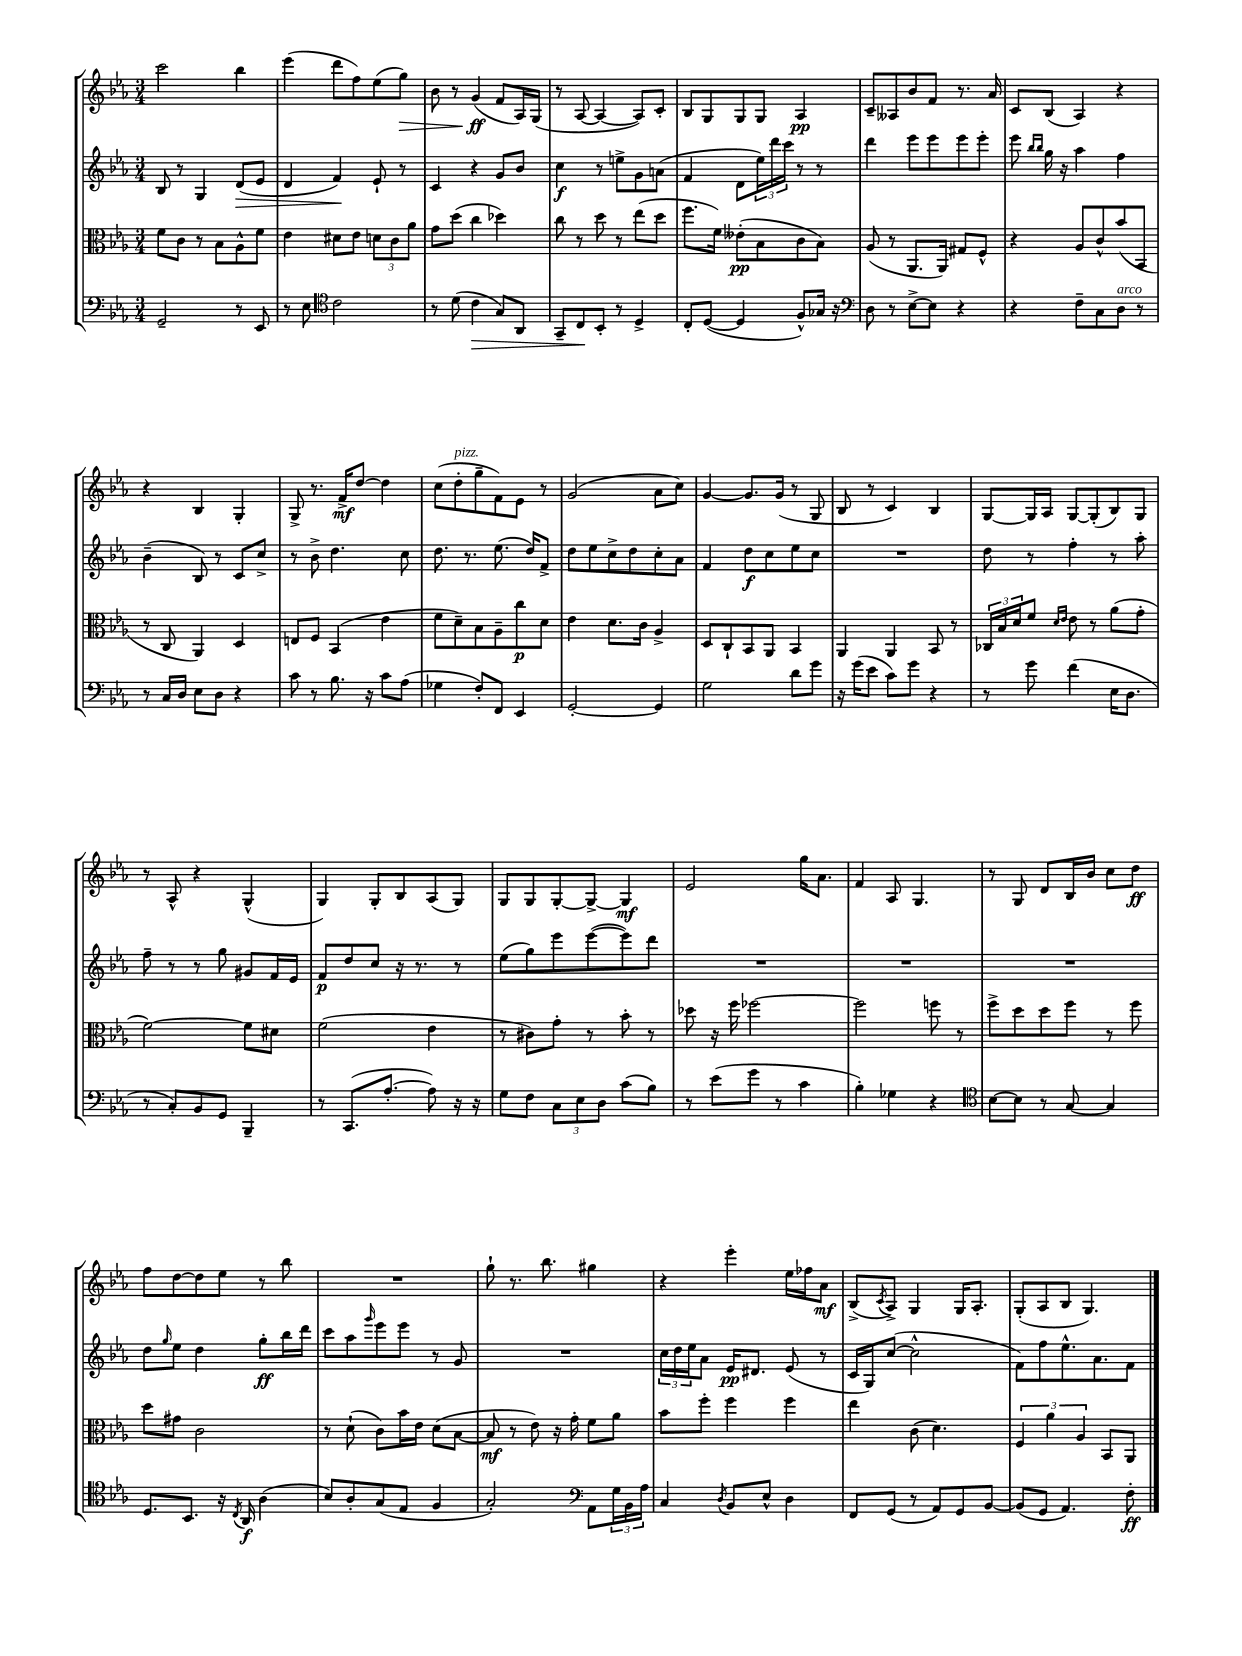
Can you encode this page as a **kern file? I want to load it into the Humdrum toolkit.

**kern	**dynam	**kern	**dynam	**kern	**dynam	**kern	**dynam
*part4	*part4	*part3	*part3	*part2	*part2	*part1	*part1
*staff4	*staff4	*staff3	*staff3	*staff2	*staff2	*staff1	*staff1
*clefF4	*	*clefC3	*	*clefG2	*	*clefG2	*
*k[b-e-a-]	*	*k[b-e-a-]	*	*k[b-e-a-]	*	*k[b-e-a-]	*
*M3/4	*	*M3/4	*	*M3/4	*	*M3/4	*
=8	=8	=8	=8	=8	=8	=8	=8
2GG~/	.	8f\L	.	8B-/	.	2ccc\	.
.	.	8c\J	.	8r	.	.	.
.	.	8r	.	4G/	.	.	.
.	.	8B-\L	.	.	.	.	.
!	!	!	!	!	!LO:HP:b	!	!
8r	.	8A-^^\	.	(8d/L	>	4bb-\	.
8EE-/	.	8f\J	.	8e-/J	.	.	.
=9	=9	=9	=9	=9	=9	=9	=9
8r	.	4e-\	.	4d/	.	(4eee-\	.
8E-\	.	.	.	.	.	.	.
*clefC4	*	*	*	*	*	*	*
2c\	.	8d#X\L	.	4f/)	.	8ddd\L	.
.	.	8e-\J	.	.	.	8ff\)	.
.	.	12dn\L	.	8e-`/	]	(8ee-\	.
.	.	12c\	.	.	.	.	.
!	!	!	!	!	!	!	!LO:HP:b
.	.	.	.	8r	.	8gg\J)	>
.	.	12a-\J	.	.	.	.	.
=10	=10	=10	=10	=10	=10	=10	=10
8r	.	8g\L	.	4c/	.	8b-\	.
(8d\	.	(8dd\J	.	.	.	8r	.
!	!LO:HP:b	!	!	!	!	!	!
4c\	>	4cc\	.	4r	.	(4g/	ff
8G/L)	.	4dd-X\)	.	8g/L	.	8f/L	]
8AA-/J	.	.	.	8b-/J	.	16A-/L)	.
.	.	.	.	.	.	(16G/JJ	.
=11	=11	=11	=11	=11	=11	=11	=11
8GG~/L	.	8cc\	.	4cc\	f	8r	.
8C/	.	8r	.	.	.	[8A-/	.
8BB-'/J	]	8dd\	.	8r	.	4A-/_	.
8r	.	8r	.	8een^\L	.	.	.
4D^/	.	(8ee-\L	.	8g\	.	8A-/L])	.
.	.	8dd\J	.	(8an\J	.	8c'/J	.
=12	=12	=12	=12	=12	=12	=12	=12
8C'/L	.	8.ff\L	.	4f/	.	8B-/L	.
([8D/J	.	.	.	.	.	8G/	.
.	.	16f\Jk)	.	.	.	.	.
4D/]	.	(8e--X'\L	pp	8d\L	.	8G/	.
.	.	8B-\	.	24ee-\L)	.	8G/J	.
.	.	.	.	24ddd\	.	.	.
.	.	.	.	24ccc\JJ	.	.	.
8F^^/L)	.	8c\	.	8r	.	4A-/	pp
16G-X/Jk	.	8B-\J)	.	8r	.	.	.
16r	.	.	.	.	.	.	.
=13	=13	=13	=13	=13	=13	=13	=13
*clefF4	*	*	*	*	*	*	*
8D\	.	(8A-/	.	4ddd\	.	8c~/L	.
8r	.	8r	.	.	.	8A--X/	.
[8E-^\L	.	8.AA-/L	.	8eee-\L	.	8b-/	.
8E-\J]	.	.	.	8eee-\	.	8f/J	.
.	.	16AA-/Jk)	.	.	.	.	.
4r	.	8G#X/L	.	8eee-\	.	8.r	.
.	.	8F^^/J	.	8eee-'\J	.	.	.
.	.	.	.	.	.	16a-/	.
=14	=14	=14	=14	=14	=14	=14	=14
4r	.	4r	.	8eee-\	.	8c/L	.
.	.	.	.	16qqbb-/LL	.	.	.
.	.	.	.	16qqbb-/JJ	.	.	.
.	.	.	.	16gg\	.	(8B-/J	.
.	.	.	.	16r	.	.	.
8F~\L	.	8A-/L	.	4aa-\	.	4A-/)	.
8C\	.	8c^^/	.	.	.	.	.
!LO:TX:a:i:t=arco	!	!	!	!	!	!	!
8D\J	.	(8b-/	.	4ff\	.	4r	.
8r	.	8BB-/J	.	.	.	.	.
!!LO:LB:g=z
=15	=15	=15	=15	=15	=15	=15	=15
8r	.	8r	.	(4b-~\	.	4r	.
16C/LL	.	8C/	.	.	.	.	.
16D/JJ	.	.	.	.	.	.	.
8E-\L	.	4AA-/)	.	8B-/)	.	4B-/	.
8D\J	.	.	.	8r	.	.	.
4r	.	4D/	.	8c/L	.	4G'/	.
.	.	.	.	8cc^/J	.	.	.
=16	=16	=16	=16	=16	=16	=16	=16
8c\	.	8En/L	.	8r	.	8G^/	.
8r	.	8F/J	.	8b-^\	.	8.r	.
8.B-\	.	(4BB-/	.	4.dd\	.	.	.
.	.	.	.	.	.	16f^/KL	mf
.	.	.	.	.	.	[8dd/J	.
16r	.	.	.	.	.	.	.
8c\L	.	4e-\	.	.	.	4dd\]	.
(8A-\J	.	.	.	8cc\	.	.	.
=17	=17	=17	=17	=17	=17	=17	=17
4G-X\	.	8f\L	.	8.dd\	.	(8cc\L	.
!	!	!	!	!	!	!LO:TX:a:i:t=pizz.	!
.	.	8d~\)	.	.	.	8dd'\	.
.	.	.	.	8.r	.	.	.
8F'/L)	.	8B-\	.	.	.	8gg~\	.
8FF/J	.	8A-~\	.	(8.ee-\	.	8f\)	.
4EE-/	.	8cc\	p	.	.	8e-\J	.
.	.	.	.	16dd/KL)	.	.	.
.	.	8d\J	.	8f^/J	.	8r	.
=18	=18	=18	=18	=18	=18	=18	=18
[2GG'/	.	4e-\	.	8dd\L	.	(2g/	.
.	.	.	.	8ee-\	.	.	.
.	.	8.d\L	.	8cc^\	.	.	.
.	.	.	.	8dd\	.	.	.
.	.	16c\Jk	.	.	.	.	.
4GG/]	.	4A-^/	.	8cc'\	.	8a-\L	.
.	.	.	.	8a-\J	.	8cc\J)	.
=19	=19	=19	=19	=19	=19	=19	=19
2G\	.	8D/L	.	4f/	.	[4g/	.
.	.	8C`/	.	.	.	.	.
.	.	8BB-/	.	8dd\L	f	8.g/L]	.
.	.	8AA-/J	.	8cc\	.	.	.
.	.	.	.	.	.	(16g/Jk	.
8d\L	.	4BB-/	.	8ee-\	.	8r	.
8g\J	.	.	.	8cc\J	.	8G/	.
=20	=20	=20	=20	=20	=20	=20	=20
16r	.	4AA-/	.	2.r	.	8B-/	.
(16g\KL	.	.	.	.	.	.	.
8e-\J	.	.	.	.	.	8r	.
8c\L)	.	4AA-/	.	.	.	4c/)	.
8g\J	.	.	.	.	.	.	.
4r	.	8BB-/	.	.	.	4B-/	.
.	.	8r	.	.	.	.	.
=21	=21	=21	=21	=21	=21	=21	=21
8r	.	24C-X/LL	.	8dd\	.	[8G/L	.
.	.	24B-/	.	.	.	.	.
.	.	24d/J	.	.	.	.	.
8g\	.	8f/J	.	8r	.	16G/L]	.
.	.	.	.	.	.	16A-/JJ	.
.	.	16qqd/LL	.	.	.	.	.
.	.	16qqe-/JJ	.	.	.	.	.
(4f\	.	8e-\	.	4ff'\	.	[8G/L	.
.	.	8r	.	.	.	(8G'/]	.
16E-\KL	.	(8a-\L	.	8r	.	8B-/)	.
8.D\J	.	.	.	.	.	.	.
.	.	8g'\J	.	8aa-'\	.	8G/J	.
!!LO:LB:g=z
=22	=22	=22	=22	=22	=22	=22	=22
8r	.	[2f\)	.	8ff~\	.	8r	.
8C'/L)	.	.	.	8r	.	8A-^^/	.
8BB-/	.	.	.	8r	.	4r	.
8GG/J	.	.	.	8gg\	.	.	.
4BBB-~/	.	8f\L]	.	8g#X/L	.	(4G^^/	.
.	.	8d#X\J	.	16f/L	.	.	.
.	.	.	.	16e-/JJ	.	.	.
=23	=23	=23	=23	=23	=23	=23	=23
8r	.	(2f\	.	8f/L	p	4G/)	.
(8.CC/L	.	.	.	8dd/	.	.	.
.	.	.	.	8cc/J	.	8G'/L	.
[8.A-'/J	.	.	.	.	.	.	.
.	.	.	.	16r	.	8B-/	.
.	.	.	.	8.r	.	.	.
8A-\])	.	4e-\	.	.	.	(8A-/	.
16r	.	.	.	8r	.	8G/J)	.
16r	.	.	.	.	.	.	.
=24	=24	=24	=24	=24	=24	=24	=24
8G\L	.	8r	.	(8ee-\L	.	8G/L	.
8F\J	.	8c#X\L)	.	8gg\)	.	8G/	.
12C\L	.	8g'\J	.	8eee-\	.	[8G'/	.
12E-\	.	.	.	.	.	.	.
.	.	8r	.	([8eee-\	.	8G^/J_	.
12D\J	.	.	.	.	.	.	.
(8c\L	.	8b-'\	.	8eee-\])	.	4G/]	mf
8B-\J)	.	8r	.	8ddd\J	.	.	.
=25	=25	=25	=25	=25	=25	=25	=25
8r	.	8dd-X\	.	2.r	.	2e-/	.
(8e-\L	.	16r	.	.	.	.	.
.	.	16ff\	.	.	.	.	.
8g\J	.	[2ff-X\	.	.	.	.	.
8r	.	.	.	.	.	.	.
4c\	.	.	.	.	.	16gg\KL	.
.	.	.	.	.	.	8.a-\J	.
=26	=26	=26	=26	=26	=26	=26	=26
4B-'\)	.	2ff-\]	.	2.r	.	4f/	.
4G-X\	.	.	.	.	.	8A-/	.
.	.	.	.	.	.	4.G/	.
4r	.	8ffn\	.	.	.	.	.
.	.	8r	.	.	.	.	.
=27	=27	=27	=27	=27	=27	=27	=27
*clefC4	*	*	*	*	*	*	*
[8B-\L	.	8ff^\L	.	2.r	.	8r	.
8B-\J]	.	8dd\	.	.	.	8G/	.
8r	.	8dd\	.	.	.	8d/L	.
[8G/	.	8ff\J	.	.	.	16B-/L	.
.	.	.	.	.	.	16b-/JJ	.
4G/]	.	8r	.	.	.	8cc\L	.
.	.	8ff\	.	.	.	8dd\J	ff
!!LO:LB:g=z
=28	=28	=28	=28	=28	=28	=28	=28
8.D/L	.	8dd\L	.	8dd\L	.	8ff\L	.
.	.	.	.	16qqgg/	.	.	.
.	.	8g#X\J	.	8ee-\J	.	[8dd\	.
8.BB-/J	.	.	.	.	.	.	.
.	.	2c\	.	4dd\	.	8dd\]	.
16r	.	.	.	.	.	8ee-\J	.
8qC/	.	.	.	.	.	.	.
16AA-/	f	.	.	.	.	.	.
(4A-\	.	.	.	8gg'\L	ff	8r	.
.	.	.	.	16bb-\L	.	8bb-\	.
.	.	.	.	16ddd\JJ	.	.	.
=29	=29	=29	=29	=29	=29	=29	=29
8B-/L)	.	8r	.	8ccc\L	.	2.r	.
8A-'/	.	(8d`\	.	8aa-\	.	.	.
.	.	.	.	16qqggg/	.	.	.
(8G/	.	8c\L)	.	8eee-\	.	.	.
8E-/J	.	16b-\L	.	8eee-\J	.	.	.
.	.	16e-\JJ	.	.	.	.	.
4F/	.	(8d\L	.	8r	.	.	.
.	.	[8B-\J	.	8g/	.	.	.
=30	=30	=30	=30	=30	=30	=30	=30
2G'/)	.	8B-/]	mf	2.r	.	8gg`\	.
.	.	8r	.	.	.	8.r	.
.	.	8e-\)	.	.	.	.	.
.	.	.	.	.	.	8.bb-\	.
.	.	16r	.	.	.	.	.
.	.	16g'\	.	.	.	.	.
*clefF4	*	*	*	*	*	*	*
8AA-\L	.	8f\L	.	.	.	4gg#X\	.
24G\L	.	8a-\J	.	.	.	.	.
24BB-\	.	.	.	.	.	.	.
24A-\JJ	.	.	.	.	.	.	.
=31	=31	=31	=31	=31	=31	=31	=31
4C/	.	8b-\L	.	24cc\LL	.	4r	.
.	.	.	.	24dd\	.	.	.
.	.	.	.	24ee-\J	.	.	.
.	.	8ff'\J	.	8a-\J	.	.	.
8qD/	.	.	.	.	.	.	.
8BB-/L	.	4ff\	.	16e-/KL	pp	4eee-'\	.
.	.	.	.	8.d#X/J	.	.	.
8E-^^/J	.	.	.	.	.	.	.
4D\	.	4ff\	.	(8e-/	.	16ee-\LL	.
.	.	.	.	.	.	16ff-X\J	.
.	.	.	.	8r	.	8a-\J	mf
=32	=32	=32	=32	=32	=32	=32	=32
8FF/L	.	4ee-\	.	16c/LL	.	(8B-^/L	.
.	.	.	.	16G/J)	.	.	.
.	.	.	.	.	.	8qc/	.
(8GG/J	.	.	.	([8cc/J	.	8A-^/J)	.
8r	.	(8c\	.	2cc^^\]	.	4G/	.
8AA-/L)	.	4.d\)	.	.	.	.	.
8GG/	.	.	.	.	.	16G/KL	.
.	.	.	.	.	.	8.A-'/J	.
[8BB-/J	.	.	.	.	.	.	.
=33	=33	=33	=33	=33	=33	=33	=33
(8BB-/L]	.	6F/	.	8f\L)	.	(8G'/L	.
8GG/J	.	.	.	8ff\	.	8A-/	.
.	.	6a-\	.	.	.	.	.
4.AA-/)	.	.	.	8.ee-^^\	.	8B-/J	.
.	.	6A-/	.	.	.	.	.
.	.	.	.	.	.	4.G/)	.
.	.	.	.	8.a-\	.	.	.
.	.	8BB-/L	.	.	.	.	.
8F'\	ff	8AA-/J	.	8f\J	.	.	.
==	==	==	==	==	==	==	==
*-	*-	*-	*-	*-	*-	*-	*-
